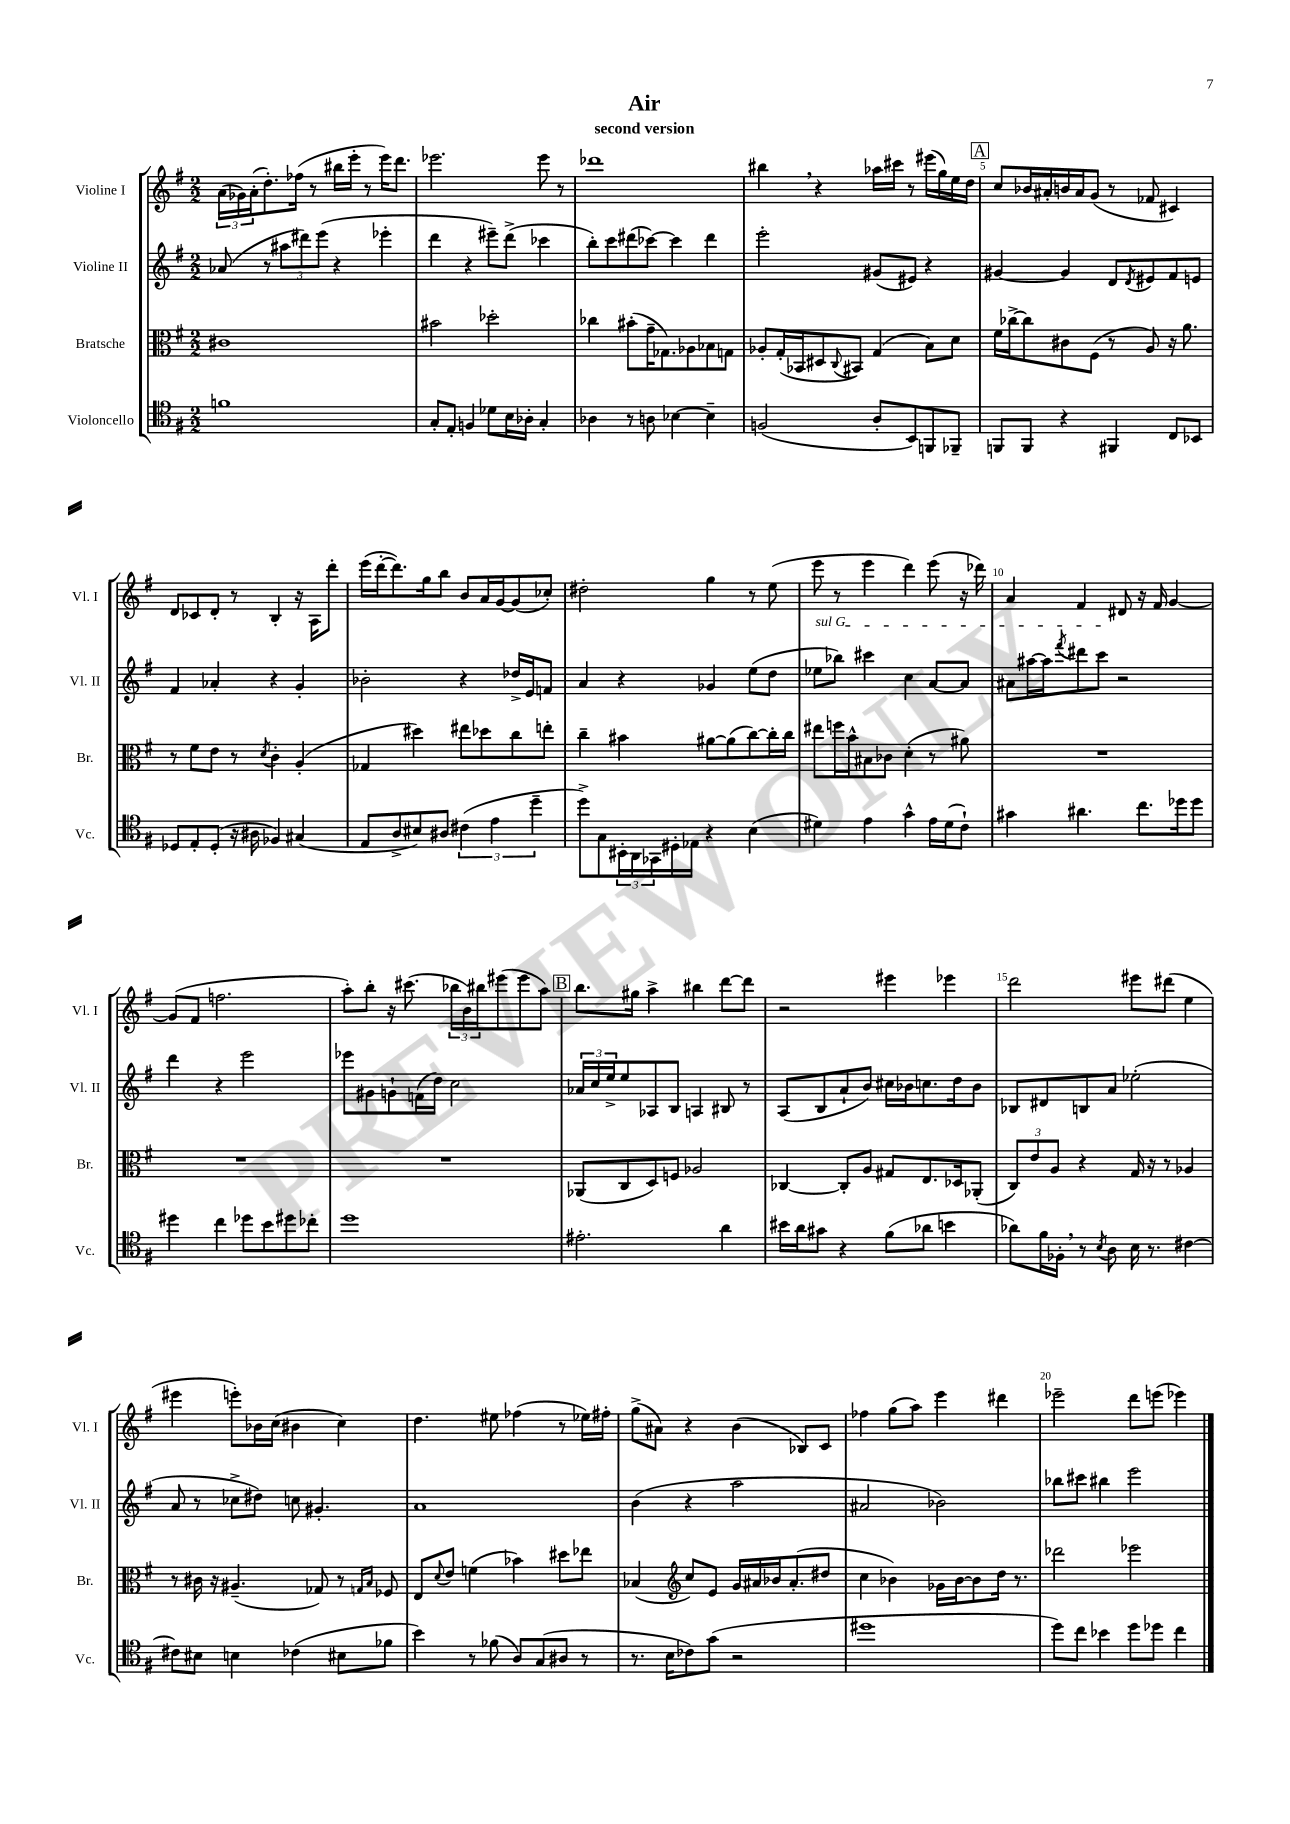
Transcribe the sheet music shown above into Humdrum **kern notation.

**kern	**kern	**kern	**kern
*staff4	*staff3	*staff2	*staff1
*clefC4	*clefC3	*clefG2	*clefG2
*k[f#]	*k[f#]	*k[f#]	*k[f#]
*M2/2	*M2/2	*M2/2	*M2/2
1f	1c#	(8a-	(24a
.	.	.	24g-)
.	.	.	(24a'
.	.	8r	8.dd')
.	.	12aa#	.
.	.	.	(16ff-
.	.	12ddd#)	.
.	.	.	8r
.	.	(12eee	.
.	.	4r	16bb#
.	.	.	16eee'
.	.	.	8r
.	.	4eee-'	16eee)
.	.	.	8.ddd
=	=	=	=
8G'	2b#	4ddd	2.eee-
8E'	.	.	.
4F	.	4r	.
8d-	2dd-'	8eee#~)	.
16B	.	(8ddd^	.
16A-'	.	.	.
4G'	.	4ccc-	8eee-
.	.	.	8r
=	=	=	=
4A-	4cc-	8bb')	1ddd-
.	.	8ccc	.
8r	(8b#'	(8ddd#	.
8A	16g~	[8ccc-)	.
.	8.G-)	.	.
[4B-	.	4ccc-]	.
.	8A-	.	.
4B-~]	8B-	4ddd#	.
.	8G	.	.
=	=	=	=
(2F	8A-'	2eee'	4bb#
.	(16G'	.	.
.	16BB-	.	.
.	8D#	.	4r
.	8qqC	.	.
.	8BB#)	.	.
8A'	(4G	(8g#	16aa-
.	.	.	16ccc#
8BB)	.	8e#)	8r
8FF	8B)	4r	(16eee#
.	.	.	16gg)
8FF-~	8d	.	16ee
.	.	.	16dd
=	=	=	=
8FF	16f#	[4g#	8cc
.	[16cc-^	.	.
8FF	8cc-]	.	16b-
.	.	.	16a#'
4r	8c#	4g#]	16b
.	.	.	16a#
.	(8F#	.	(8g
4FF#	8r	8d	8r
.	.	8qd	.
.	8A)	8e#	8f-
8C	16r	8f#	4c#)
.	8.a	.	.
8BB-	.	8e	.
=	=	=	=
8D-	8r	4f#	8d
8E'	8f#	.	8c-
(8D-'	8e	4a-'	8d'
16r	8r	.	8r
16A#	.	.	.
.	8qd	.	.
4F-)	4c'	4r	4B'
(4G#	(4A'	4g'	16r
.	.	.	16A
.	.	.	8ddd'
=	=	=	=
8E	4G-	2b-'	(16eee
.	.	.	[16ddd'
8A^	.	.	8.ddd])
8B#)	4dd#)	.	.
.	.	.	16gg
8A#	.	.	8bb
(6c#	8ee#	4r	8b
.	8dd-	.	16a
6e	.	.	.
.	.	.	[16g
.	8cc	16dd-^	(8g]
.	.	16e	.
6dd~	.	.	.
.	8ee'	8f	8cc-')
=	=	=	=
8dd^)	4cc~	4a	2dd#'
8G	.	.	.
24BB#'	4b#	4r	.
24AA	.	.	.
24GG-	.	.	.
16D#'	.	.	.
16E-	.	.	.
4r	[8a#	4g-	4gg
.	(8a#]	.	.
(4B	[8cc)	(8ee	8r
.	16cc']	8dd	(8ee
.	16cc	.	.
=	=	=	=
4d#)	8ee#	8ee-	8eee
.	16ff	8bb-)	8r
.	16b^^	.	.
4e	8B#	4ccc#	4eee
.	8c-	.	.
4g^^	(4d'	4cc	4ddd)
16e	8r	[8a	(8eee
(16d#	.	.	.
8c`)	8a#)	8a]	16r
.	.	.	16ddd-)
=	=	=	=
4g#	1r	8a#	4a
.	.	[16aa#	.
.	.	16aa#]	.
.	.	8qfff#	.
4.a#	.	8ddd#	4f#
.	.	8ccc	.
.	.	2r	8d#
8.cc	.	.	16r
.	.	.	16f#
.	.	.	[4g
16dd-	.	.	.
8dd-	.	.	.
=	=	=	=
4dd#	1r	4ddd	(8g]
.	.	.	8f#
4cc	.	4r	2.ff
8dd-	.	2eee	.
8b	.	.	.
8dd#	.	.	.
8cc-'	.	.	.
=	=	=	=
1dd	1r	8eee-	8aa')
.	.	8g#	8bb'
.	.	8g`	16r
.	.	.	(8.ccc#
.	.	(16f	.
.	.	16dd)	.
.	.	2cc	24bb-
.	.	.	24b)
.	.	.	24bb#
.	.	.	(8eee#
.	.	.	8eee#
.	.	.	8aa)
=	=	=	=
2.e#'	(8AA-	24a-	8.bb
.	.	24cc	.
.	.	24ee^	.
.	8C	8ee	.
.	.	.	16gg#
.	8D)	8A-	4aa^
.	8F	8B	.
.	2A-	4A	4bb#
4a	.	8B#	[8ddd
.	.	8r	8ddd]
=	=	=	=
16b#	[4C-	(8A	2r
16a	.	.	.
8g#	.	8B	.
4r	8C-']	8a`	.
.	8A	8b)	.
(8f#	8G#	16cc#	4eee#
.	.	16b-	.
8a-	8.E	8.cc	.
4b	.	.	4eee-
.	16D-	16dd	.
.	(8AA-'	8b-	.
=	=	=	=
8a-)	12C)	8B-	2ddd
.	12e	.	.
16f#	.	8d#	.
.	12A	.	.
16F-'	.	.	.
8r	4r	8B	.
8qB	.	.	.
8A	.	8a	.
16B	16G	(2ee-'	8eee#
8.r	16r	.	.
.	8r	.	(8ddd#
[4c#	4A-	.	4ee
=	=	=	=
8c#]	8r	8a	4eee#
8B#	16c#	8r	.
.	16r	.	.
4B	(4.A#~	8cc-^	8eee')
.	.	8dd#)	16b-
.	.	.	(16cc
(4c-	.	8cc	4b#
.	8G-)	4.g#'	.
8B#	8r	.	4cc)
.	16qqG	.	.
.	16qqB	.	.
8f-	8F-	.	.
=	=	=	=
4b)	8E	1a	4.dd
.	8qqd	.	.
.	8e	.	.
8r	(4f	.	.
(8f-	.	.	8ee#
8A)	4b-)	.	(4ff-
(8G	.	.	.
8A#	8dd#	.	8r
8r	8ee-	.	16ee-)
.	.	.	16ff#'
=	=	=	=
8.r	(4B-	(4b	(8gg^
.	.	.	8a#)
16B	.	.	.
*	*clefG2	*	*
8c-)	8cc)	4r	4r
(8g	8e	.	.
2r	16g	2aa	(4b
.	16a#	.	.
.	16b-	.	.
.	(8.a#'	.	.
.	.	.	8B-)
.	8dd#	.	8c
=	=	=	=
1dd#	4cc	2a#	4ff-
.	4b-)	.	(8gg
.	.	.	8aa)
.	16g-	2b-)	4eee
.	[16b-	.	.
.	8b-]	.	.
.	16dd	.	4ddd#
.	8.r	.	.
=	=	=	=
8dd)	2ddd-	8bb-	2eee-~
8cc	.	8ccc#	.
4b-	.	4bb#	.
8dd	2eee-	2eee	8ddd
8dd-	.	.	(8eee
4cc	.	.	4eee-)
==	==	==	==
*-	*-	*-	*-
